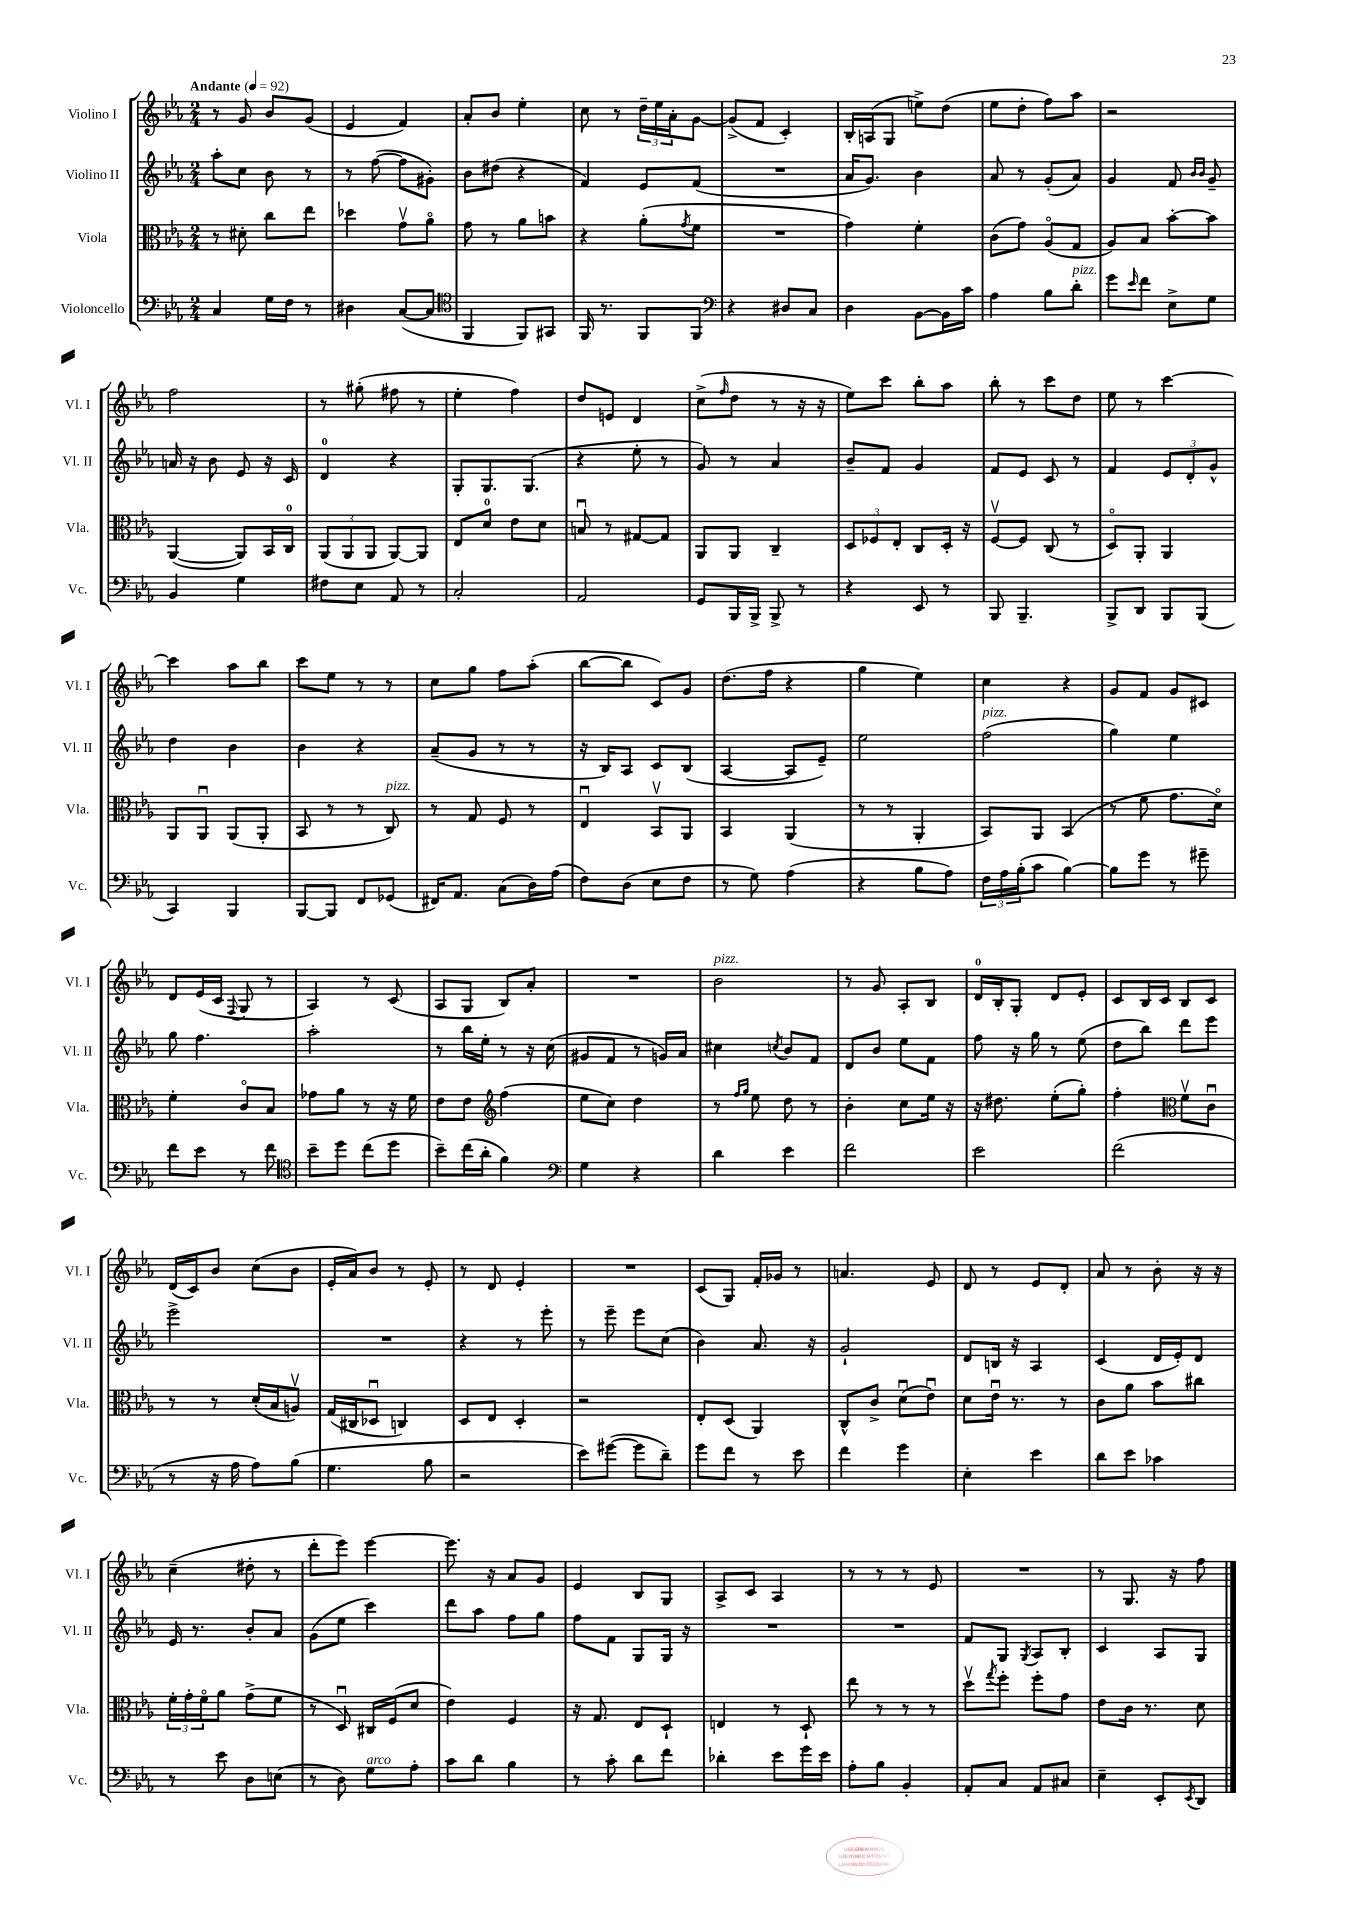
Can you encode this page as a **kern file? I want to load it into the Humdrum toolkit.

**kern	**kern	**kern	**kern
*staff4	*staff3	*staff2	*staff1
*clefF4	*clefC3	*clefG2	*clefG2
*k[b-e-a-]	*k[b-e-a-]	*k[b-e-a-]	*k[b-e-a-]
*M2/4	*M2/4	*M2/4	*M2/4
*MM92	*MM92	*MM92	*MM92
4C	8r	8aa-'	8r
.	8d#'	8cc	8g
16G	8cc	8b-	8b-
16F	.	.	.
8r	8ee-	8r	(8g
=	=	=	=
4D#	4dd-	8r	4e-
.	.	([8ff	.
([8C	8gv	8ff]	4f)
8C]	8a-o	8g#')	.
=	=	=	=
*clefC4	*	*	*
4FF	8g	8b-	8a-'
.	8r	(8dd#	8b-
8FF)	8a-	4r	4ee-'
8GG#	8b	.	.
=	=	=	=
16FF	4r	4f)	8cc
8.r	.	.	.
.	.	.	8r
8FF	(8a-'	8e-	24dd~
.	.	.	24ee-
.	.	.	24a-'
.	8qg	.	.
8FF	8f	(8f	[8g
=	=	=	=
*clefF4	*	*	*
4r	2r	2r	(8g^]
.	.	.	8f
8D#	.	.	4c')
8C	.	.	.
=	=	=	=
4D	4g)	16a-	16B-'
.	.	8.g)	(16A
.	.	.	8G
[8BB-	4f'	4b-	8ee^)
16BB-]	.	.	(8dd
16c	.	.	.
=	=	=	=
4A-	(8c	8a-	8ee-
.	8g)	8r	8dd'
8B-	(8A-o	(8g'	8ff)
8d'	8G	8a-)	8aa-
=	=	=	=
8g	8A-)	4g	2r
16qqe-	.	.	.
8f	8B-	.	.
8E-^	[8b-'	8f	.
.	.	16qqb-	.
.	.	16qqb-	.
8G	8b-]	8g~	.
=	=	=	=
4BB-	([4AA-	16a	2ff
.	.	16r	.
.	.	8b-	.
4G	8AA-])	8e-	.
.	16BB-	16r	.
.	16C	16c	.
=	=	=	=
8F#	(12AA-	4d	8r
.	12AA-	.	.
8E-	.	.	(8gg#'
.	12AA-	.	.
8AA-	[8AA-)	4r	8ff#
8r	8AA-]	.	8r
=	=	=	=
2C'	8E-	8G'	4ee-'
.	8d	8.G	.
.	8e-	.	4ff)
.	.	(8.G	.
.	8d	.	.
=	=	=	=
2AA-	8Bu	4r	8dd
.	8r	.	8e
.	[8G#	8ee-'	4d
.	8G#]	8r	.
=	=	=	=
8GG	8AA-	8g)	(8cc^
.	.	.	16qqff
16BBB-	8AA-	8r	8dd
16BBB-^	.	.	.
8BBB-^	4C~	4a-	8r
8r	.	.	16r
.	.	.	16r
=	=	=	=
4r	12D	8b-~	8ee-)
.	12F-	.	.
.	.	8f	8ccc
.	12E-'	.	.
8EE-	8C	4g	8bb-'
8r	16D'	.	8aa-
.	16r	.	.
=	=	=	=
8BBB-	[8Fv	8f	8bb-'
4.BBB-~	8F]	8e-	8r
.	(8C	8c	8ccc
.	8r	8r	8dd
=	=	=	=
8BBB-^	8Do)	4f	8ee-
8DD	8AA-'	.	8r
8BBB-	4AA-	12e-	[4ccc
.	.	12d'	.
(8BBB-	.	.	.
.	.	12g^^	.
=	=	=	=
4CC)	8AA-	4dd	4ccc]
.	8AA-u	.	.
4BBB-	(8AA-	4b-	8aa-
.	8AA-'	.	8bb-
=	=	=	=
[8BBB-	8BB-	4b-	8ccc
8BBB-]	8r	.	8ee-
8FF	8r	4r	8r
(8GG-	8C)	.	8r
=	=	=	=
16FF#)	8r	(8a-~	8cc
8.AA-	.	.	.
.	8G	8g	8gg
(8C	8F	8r	8ff
16D)	8r	8r	(8aa-'
(16A-	.	.	.
=	=	=	=
8F)	4E-u	16r	[8bb-
.	.	16B-)	.
(8D	.	8A-	8bb-]
8E-	8BB-v	8c	8c)
8F	8AA-	(8B-	8g
=	=	=	=
8r	4BB-	[4A-	(8.dd
8G)	.	.	.
.	.	.	16ff
(4A-	(4AA-	8A-]	4r
.	.	8e-~)	.
=	=	=	=
4r	8r	2ee-	4gg
.	8r	.	.
8B-	4AA-'	.	4ee-)
8A-)	.	.	.
=	=	=	=
24F	8BB-)	(2ff	4cc
24A-	.	.	.
(24B-'	.	.	.
8c	8AA-	.	.
[4B-)	(4BB-	.	4r
=	=	=	=
8B-]	8r	4gg)	8g
8g	8f	.	8f
8r	8.g	4ee-	8g
8g#~	.	.	8c#
.	16do)	.	.
=	=	=	=
8f	4f'	8gg	8d
8e-	.	4.ff	(16e-
.	.	.	16c
.	.	.	8qqF
8r	8co	.	8G
8f	8B-	.	8r
=	=	=	=
*clefC4	*	*	*
8b-~	8g-	2aa-'	4A-)
8dd	8a-	.	.
(8cc	8r	.	8r
8dd	16r	.	(8c
.	16f	.	.
=	=	=	=
8b-~)	8e-	8r	8A-
(16cc	8e-	16bb-	8G
16a-'	.	16ee-'	.
*	*clefG2	*	*
4f)	(4ff	8r	8B-)
.	.	16r	8a-'
.	.	(16cc	.
=	=	=	=
*clefF4	*	*	*
4G	8ee-	8g#	2r
.	8cc)	8f	.
4r	4dd	8r	.
.	.	16g)	.
.	.	16a-	.
=	=	=	=
4d	8r	4cc#	2b-
.	16qqff	.	.
.	16qqgg	.	.
.	8ee-	.	.
.	.	8qcc	.
4e-	8dd	8b-	.
.	8r	8f	.
=	=	=	=
2f	4b-'	8d	8r
.	.	8b-	8g
.	8cc	8ee-	8A-'
.	16ee-	8f	8B-
.	16r	.	.
=	=	=	=
2e-	16r	8ff	16d
.	8.dd#	.	16B-'
.	.	16r	8G'
.	.	16gg	.
.	(8ee-'	8r	8d
.	8gg')	(8ee-	8e-'
=	=	=	=
(2f	4ff'	8dd	8c
.	.	8bb-)	16B-
.	.	.	16c
*	*clefC3	*	*
.	8fv	8ddd	8B-
.	8cu	8eee-	8c
=	=	=	=
8r	8r	2eee-^	(16d
.	.	.	16c)
16r	8r	.	8b-
16A-	.	.	.
8A-)	(16d'	.	(8cc
.	16B-	.	.
(8B-	8Av)	.	8b-
=	=	=	=
4.G	(16G	2r	16e-'
.	16C#	.	16a-)
.	8D-u	.	8b-
.	4C)	.	8r
8B-	.	.	8e-'
=	=	=	=
2r	8D	4r	8r
.	8E-	.	8d
.	4D'	8r	4e-'
.	.	8eee-'	.
=	=	=	=
8e-)	2r	8r	2r
([8g#	.	8eee-~	.
8g#]	.	8eee-	.
8d~)	.	(8cc	.
=	=	=	=
8g	8E-'	4b-)	(8c
8f	(8D	.	8G)
8r	4AA-)	8.a-	16f'
.	.	.	16g-
8e-	.	.	8r
.	.	16r	.
=	=	=	=
4f	8C^^	2g`	4.a
.	8c^	.	.
4g	(8du	.	.
.	8e-u)	.	8e-
=	=	=	=
4E-'	8d	8d	8d
.	16e-u	16B	8r
.	8.r	16r	.
4e-	.	4A-	8e-
.	8r	.	8d'
=	=	=	=
8d	8c	(4c	8a-
8e-	8a-	.	8r
4c-	8b-	16d	8b-'
.	.	16e-')	.
.	8cc#	8d	16r
.	.	.	16r
=	=	=	=
8r	24f'	16e-	(4cc~
.	24g'	.	.
.	.	8.r	.
.	24fo	.	.
8e-	8a-	.	.
8D	(8g^	8b-'	8dd#'
(8E	8f	8a-	8r
=	=	=	=
8r	8r	(8g	8ddd'
8D)	8Du)	8ee-	8eee-)
8G	16C#	4ccc)	[4eee-
.	(16F	.	.
8A-'	8d	.	.
=	=	=	=
8c	4e-)	8ddd	8.eee-]
8d	.	8aa-	.
.	.	.	16r
4B-	4F	8ff	8a-
.	.	8gg	8g
=	=	=	=
8r	16r	8ff	4e-
.	8.G	.	.
8c'	.	8f	.
8d	8E-	8G	8B-
8f	8D`	16G	8G
.	.	16r	.
=	=	=	=
4d-'	4E	2r	8A-^
.	.	.	8c
8e-	8r	.	4A-
16g	8D`	.	.
16e-	.	.	.
=	=	=	=
8A-'	8ee-	2r	8r
8B-	8r	.	8r
4BB-'	8r	.	8r
.	8r	.	8e-
=	=	=	=
8AA-'	8ddv	8f	2r
.	8qgg	.	.
8C	8ff'	8G	.
.	.	8qG	.
8AA-	8ff'	8A-	.
8C#	8g	8B-'	.
=	=	=	=
4E-~	8e-	4c	8r
.	16c	.	8.G
.	8.r	.	.
8EE-'	.	8A-	.
.	.	.	16r
8qEE-	.	.	.
8DD	8d	8G	8ff
==	==	==	==
*-	*-	*-	*-
